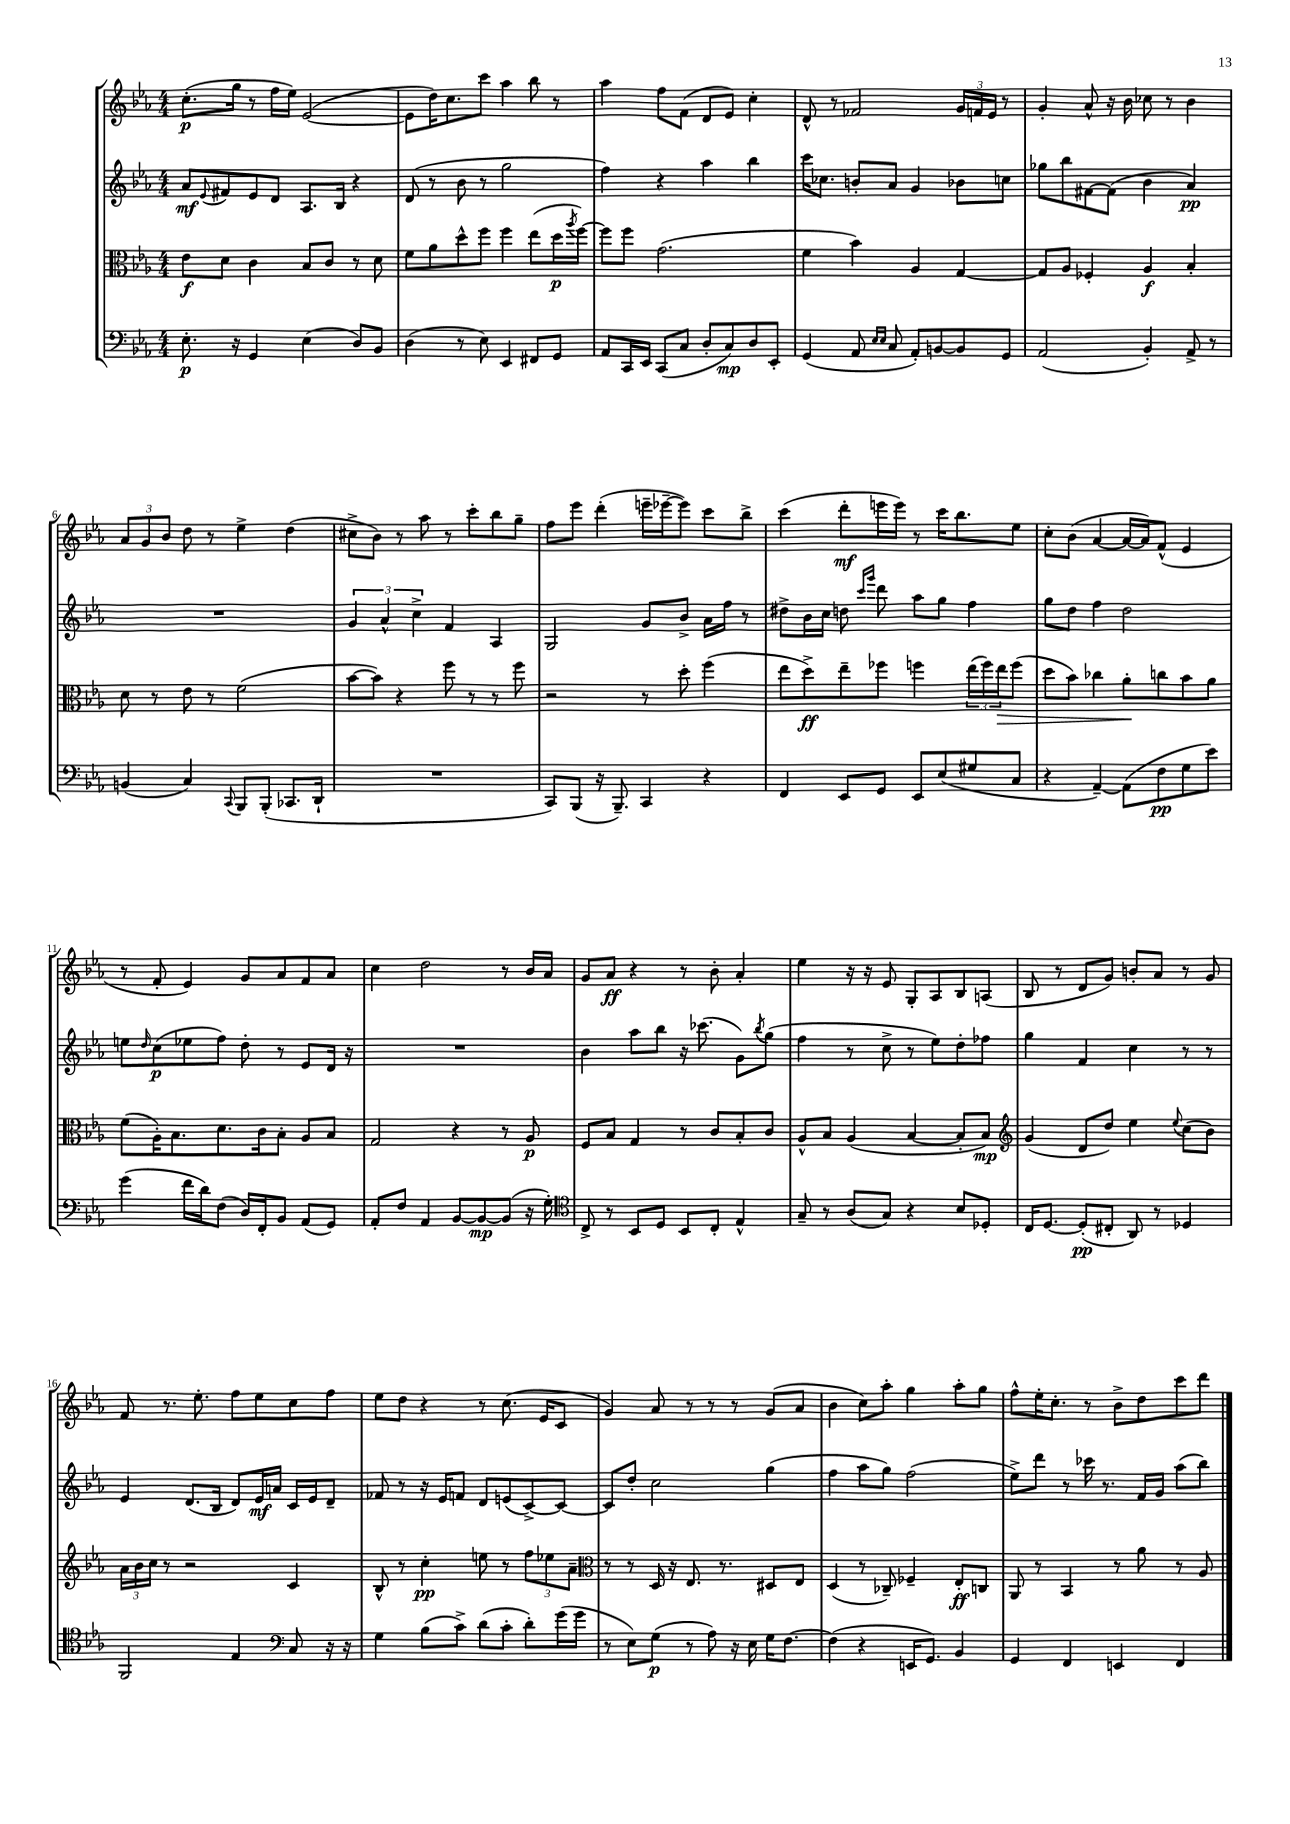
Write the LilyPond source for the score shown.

<<
\new StaffGroup <<
\new Staff = "s0" {
    \clef treble \key ees \major \numericTimeSignature \time 4/4
    c''8.-.\p( g''16 r8 f''16 ees''16) ees'2~( |
    ees'8 d''16) c''8. c'''8 aes''4 bes''8 r8 |
    aes''4 f''8 f'8( d'8 ees'8) c''4-. |
    d'8-^ r8 fes'2 \tuplet 3/2 { g'16 f'16 ees'16 } r8 |
    g'4-. aes'8-^ r16 bes'16 ces''8 r8 bes'4 |
    \tuplet 3/2 { aes'8 g'8 bes'8 } d''8 r8 ees''4-> d''4( |
    cis''8-> bes'8) r8 aes''8 r8 c'''8-. bes''8 g''8-- |
    f''8 ees'''8 d'''4-.( e'''16-- ees'''16~-- ees'''8) c'''8 bes''8-> |
    c'''4( d'''8-.\mf e'''16 e'''16) r8 c'''16 bes''8. ees''8 |
    c''8-. bes'8( aes'4~ aes'16~ aes'16) f'8-^( ees'4 |
    r8 f'8-. ees'4) g'8 aes'8 f'8 aes'8 |
    c''4 d''2 r8 bes'16 aes'16 |
    g'8 aes'8\ff r4 r8 bes'8-. aes'4-. |
    ees''4 r16 r16 ees'8 g8-. aes8 bes8 a8( |
    bes8 r8 d'8 g'8) b'8-. aes'8 r8 g'8 |
    f'8 r8. ees''8.-. f''8 ees''8 c''8 f''8 |
    ees''8 d''8 r4 r8 c''8.( ees'16 c'8 |
    g'4) aes'8 r8 r8 r8 g'8( aes'8 |
    bes'4 c''8) aes''8-. g''4 aes''8-. g''8 |
    f''8-^ ees''16-. c''8.-. r8 bes'8-> d''8 c'''8 d'''8 \bar "|." |
}
\new Staff = "s1" {
    \clef treble \key ees \major \numericTimeSignature \time 4/4
    aes'8\mf \appoggiatura { ees'8 } fis'8 ees'8 d'8 aes8. bes16 r4 |
    d'8( r8 bes'8 r8 g''2 |
    f''4) r4 aes''4 bes''4 |
    c'''16 ces''8. b'8-. aes'8 g'4 bes'8 c''8 |
    ges''8 bes''8 fis'8~ fis'8( bes'4 aes'4\pp) |
    R1 |
    \tuplet 3/2 { g'4 aes'4-^ c''4-> } f'4 aes4 |
    g2 g'8 bes'8-> aes'16 f''16 r8 |
    dis''8-> bes'16 c''16 d''8 \grace { c'''16 g'''16 } d'''8 aes''8 g''8 f''4 |
    g''8 d''8 f''4 d''2 |
    e''8 \grace { d''16 } c''8\p( ees''8 f''8) d''8-. r8 ees'8 d'16 r16 |
    R1 |
    bes'4 aes''8 bes''8 r16 ces'''8.( g'8) \acciaccatura { bes''8 } g''8( |
    f''4 r8 c''8-> r8 ees''8) d''8-. fes''8 |
    g''4 f'4 c''4 r8 r8 |
    ees'4 d'8.( bes16 d'8) ees'16\mf a'16 c'16 ees'16 d'8-- |
    fes'8 r8 r16 ees'16 f'8 d'8 e'8( c'8~->) c'8~ |
    c'8 d''8-. c''2 g''4( |
    f''4 aes''8 g''8) f''2( |
    ees''8->) d'''8 r8 ces'''16 r8. f'16 g'16 aes''8( bes''8) \bar "|." |
}
\new Staff = "s2" {
    \clef alto \key ees \major \numericTimeSignature \time 4/4
    ees'8\f d'8 c'4 bes8 c'8 r8 d'8 |
    f'8 aes'8 d''8-^ f''8 f''4 ees''8( d''16\p \acciaccatura { aes''8 } f''16~) |
    f''8 f''8 g'2.( |
    f'4 bes'4) aes4 g4~ |
    g8 aes8 fes4-. aes4\f bes4-. |
    d'8 r8 ees'8 r8 f'2( |
    bes'8~ bes'8) r4 f''8 r8 r8 f''8 |
    r2 r8 d''8-. f''4( |
    ees''8 d''8->\ff) ees''8-- fes''8 f''4 \tuplet 3/2 { ees''16( f''16) ees''16\> } f''8( |
    d''8 bes'8) ces''4 aes'8-.\! c''8 bes'8 aes'8 |
    f'8( aes16-.) bes8. d'8. c'16 bes8-. aes8 bes8 |
    g2 r4 r8 aes8\p |
    f8 bes8 g4 r8 c'8 bes8-. c'8 |
    aes8-^ bes8 aes4( bes4~ bes8-. bes8\mp) |
    \clef treble g'4( d'8 d''8) ees''4 \appoggiatura { ees''8 } c''8( bes'8) |
    \tuplet 3/2 { aes'16 bes'16 c''16 } r8 r2 c'4 |
    bes8-^ r8 c''4-.\pp e''8 r8 \tuplet 3/2 { f''8 ees''8 aes'8-- } |
    \clef alto r8 r8 d16 r16 ees8. r8. dis8 ees8 |
    d4( r8 ces8--) fes4-- ees8-.\ff c8 |
    aes,8 r8 bes,4 r8 aes'8 r8 aes8 \bar "|." |
}
\new Staff = "s3" {
    \clef bass \key ees \major \numericTimeSignature \time 4/4
    ees8.-.\p r16 g,4 ees4( d8) bes,8 |
    d4( r8 ees8) ees,4 fis,8 g,8 |
    aes,8 c,16 ees,16 c,8( c8 d8-. c8\mp) d8 ees,8-. |
    g,4( aes,8 \grace { ees16 ees16 } c8 aes,8-.) b,8~ b,8 g,8 |
    aes,2( bes,4-.) aes,8-> r8 |
    b,4( c4) \appoggiatura { c,8 } bes,,8 bes,,8-.( ces,8. d,16-! |
    R1 |
    c,8) bes,,8( r16 bes,,8.--) c,4 r4 |
    f,4 ees,8 g,8 ees,8 ees8( gis8 c8 |
    r4 aes,4~--) aes,8( f8\pp g8 ees'8) |
    g'4( f'16 d'16) f8( d16) f,16-. bes,8 aes,8( g,8) |
    aes,8-. f8 aes,4 bes,8~ bes,8~\mp bes,8( r16 g16-.) |
    \clef tenor c8-> r8 bes,8 d8 bes,8 c8-. ees4-^ |
    g8-- r8 aes8( g8) r4 bes8 des8-. |
    c16 d8.~ d8-.\pp( cis8-. aes,8) r8 des4 |
    f,2 ees4 \clef bass c8 r16 r16 |
    g4 bes8( c'8->) d'8( c'8-. d'8-.) g'16( g'16 |
    r8 ees8) g8\p( r8 aes8) r16 ees16 g16 f8.~ |
    f4( r4 e,16 g,8.) bes,4 |
    g,4 f,4 e,4 f,4 \bar "|." |
}
>>
>>
